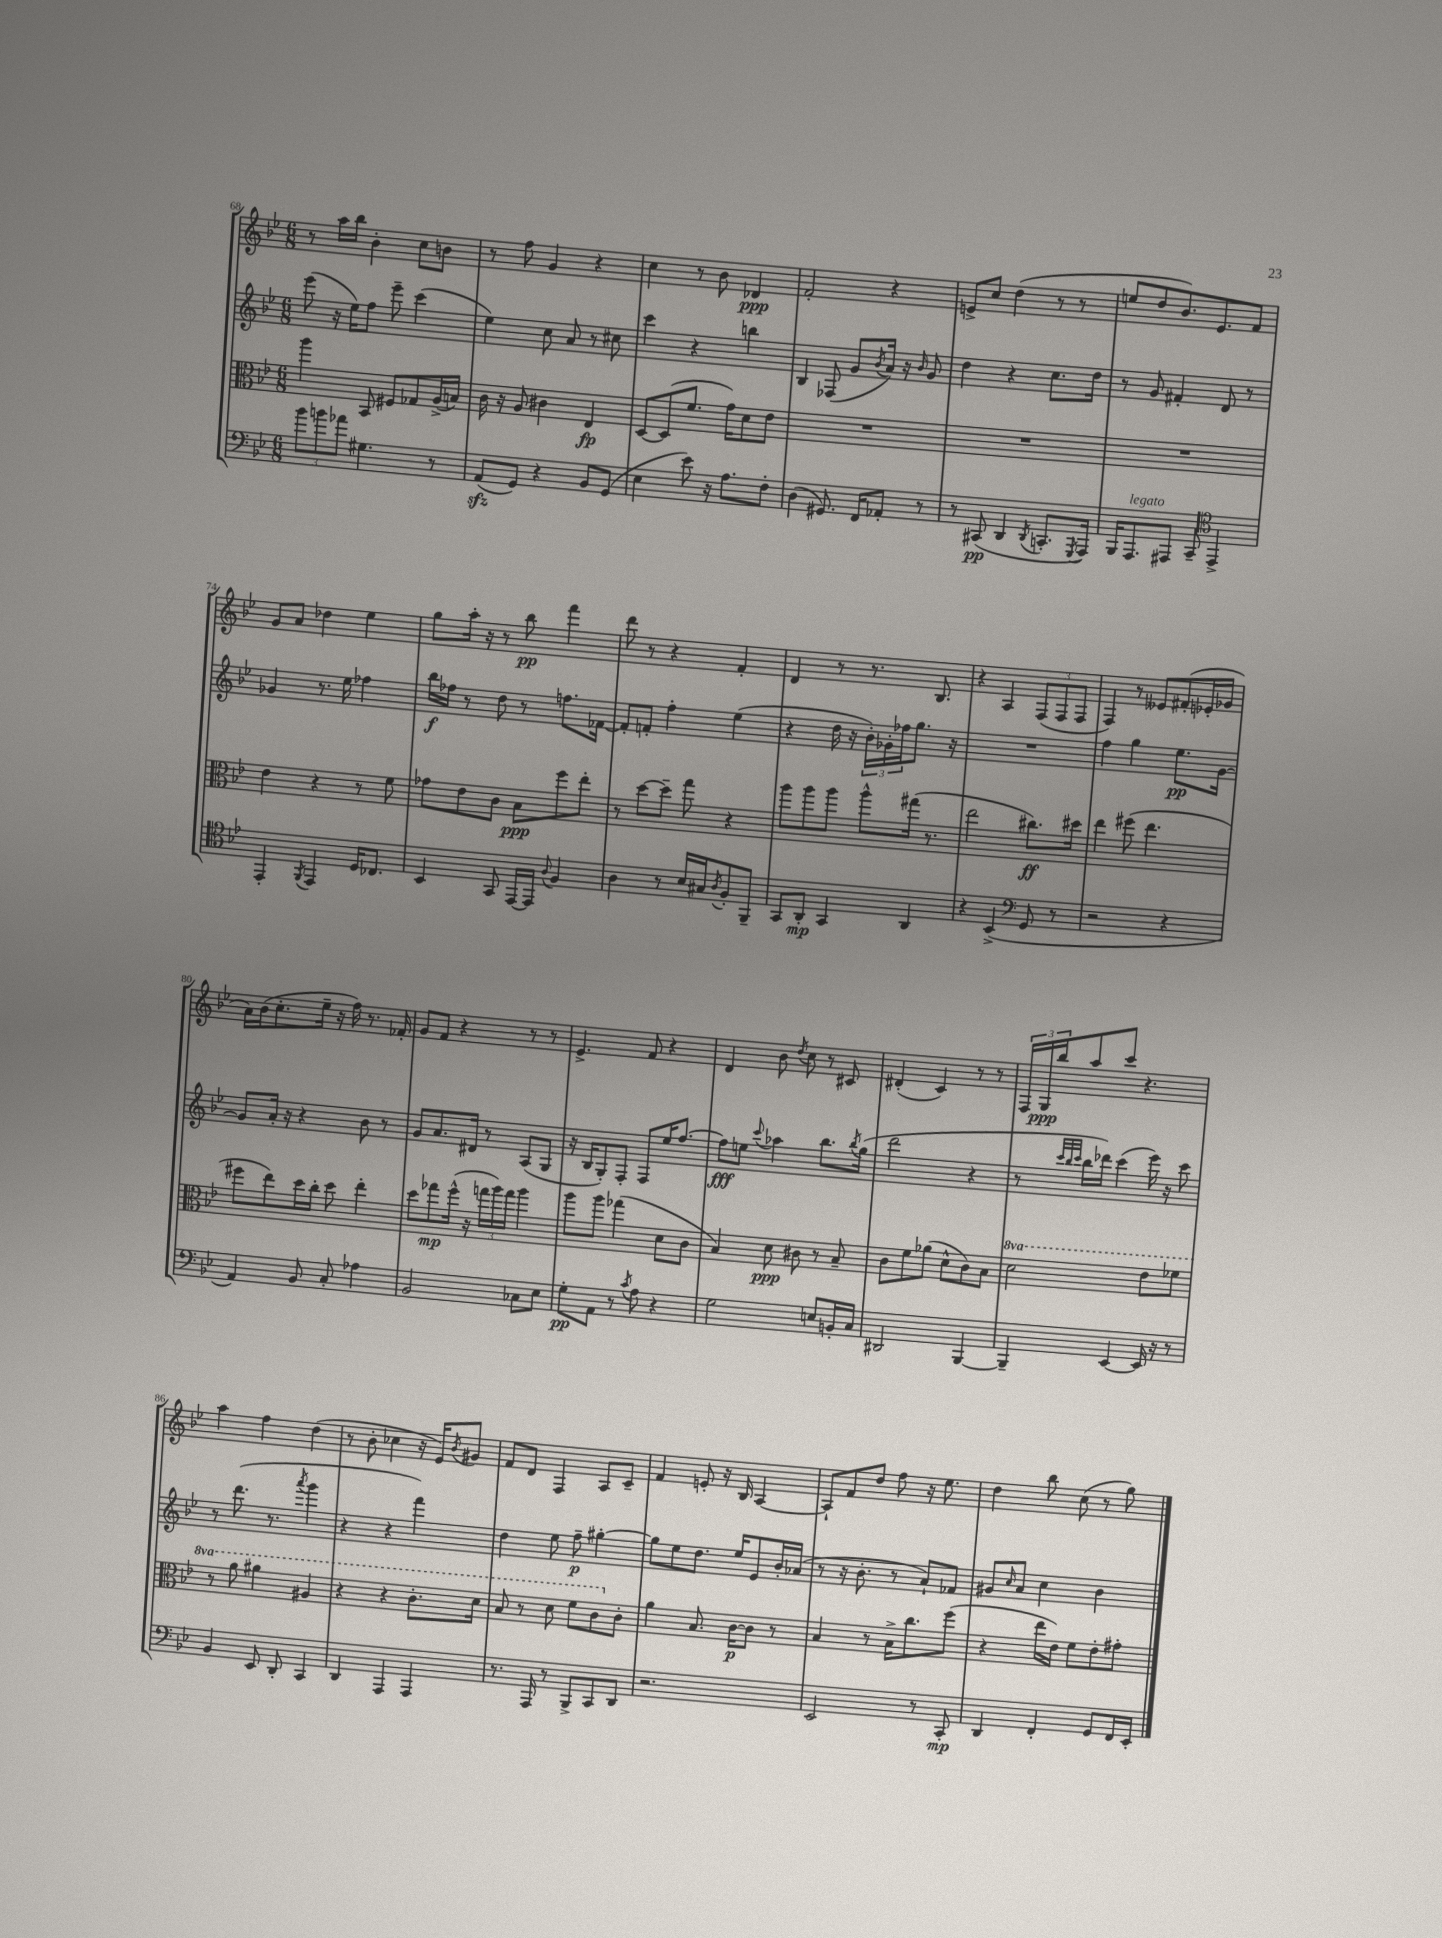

**kern	**dynam	**kern	**dynam	**kern	**dynam	**kern	**dynam
*part4	*part4	*part3	*part3	*part2	*part2	*part1	*part1
*staff4	*staff4	*staff3	*staff3	*staff2	*staff2	*staff1	*staff1
*clefF4	*	*clefC3	*	*clefG2	*	*clefG2	*
*k[b-e-]	*	*k[b-e-]	*	*k[b-e-]	*	*k[b-e-]	*
*M6/8	*	*M6/8	*	*M6/8	*	*M6/8	*
=68	=68	=68	=68	=68	=68	=68	=68
12b-\L	.	4aa\	.	(8eee-\	.	8r	.
12bn\	.	.	.	.	.	.	.
.	.	.	.	16r	.	16aa\LL	.
12a-X\J	.	.	.	.	.	.	.
.	.	.	.	16ee-\KL)	.	16bb-\JJ	.
4.G#X\	.	8BB-/	.	8ff\J	.	4b-'\	.
.	.	8F#X/L	.	8eee-~\	.	.	.
.	.	8G-X/	.	(4ccc\	.	8cc\L	.
8r	.	(16A^/L	.	.	.	8bn\J	.
.	.	16Bn/JJ)	.	.	.	.	.
=69	=69	=69	=69	=69	=69	=69	=69
(8AAzz/L	.	16c\	.	4ee-\)	.	8r	.
.	.	16r	.	.	.	.	.
8GG/J)	.	8A/	.	.	.	8ff\	.
4r	.	4c#X\	.	8cc\	.	4g/	.
.	.	.	.	8a/	.	.	.
8BB-/L	.	4E-/	fp	8r	.	4r	.
(8GG/J	.	.	.	8cc#X\	.	.	.
=70	=70	=70	=70	=70	=70	=70	=70
4E-\	.	[8D/L	.	4ccc\	.	4cc\	.
.	.	(8D/]	.	.	.	.	.
8e-\)	.	8.f/J	.	4r	.	8r	.
16r	.	.	.	.	.	8b-\	.
8.A\L	.	16g\KL)	.	.	.	.	.
.	.	8d\	.	4bbn\	.	4d-X/	ppp
8F'\J	.	8e-\J	.	.	.	.	.
=71	=71	=71	=71	=71	=71	=71	=71
(4D\	.	2.r	.	4B-/	.	2f'/	.
8.GG#X/)	.	.	.	(8F-X/	.	.	.
.	.	.	.	8g/L	.	.	.
16FF/KL	.	.	.	.	.	.	.
.	.	.	.	8qb-/	.	.	.
8AA-X'/J	.	.	.	16a/Jk)	.	4r	.
.	.	.	.	16r	.	.	.
.	.	.	.	16qqb-/	.	.	.
8r	.	.	.	8g/	.	.	.
=72	=72	=72	=72	=72	=72	=72	=72
8r	.	2.r	.	4dd\	.	8en^/L	.
(8CC#X/	pp	.	.	.	.	8cc/J	.
4DD/	.	.	.	4r	.	(4dd\	.
8qDD/	.	.	.	.	.	.	.
8.CCn'/L	.	.	.	8.cc\L	.	8r	.
.	.	.	.	.	.	8r	.
8qGGG/	.	.	.	.	.	.	.
16AAA/Jk)	.	.	.	16dd\Jk	.	.	.
=73	=73	=73	=73	=73	=73	=73	=73
16BBB-/KL	.	2.r	.	8r	.	8een/L	.
!LO:TX:a:i:t=legato	!	!	!	!	!	!	!
8.AAA/	.	.	.	.	.	.	.
.	.	.	.	8g/	.	8dd/	.
8AAA#X/J	.	.	.	4f#X'/	.	8.b-/)	.
8CC~/	.	.	.	.	.	.	.
.	.	.	.	.	.	8.e-/	.
*clefC4	*	*	*	*	*	*	*
4EE-^/	.	.	.	8d/	.	.	.
.	.	.	.	8r	.	8f/J	.
!!LO:LB:g=z
=74	=74	=74	=74	=74	=74	=74	=74
4EE-'/	.	4e-\	.	4g-X/	.	8g/L	.
.	.	.	.	.	.	8a/J	.
8qFF/	.	.	.	.	.	.	.
4EE-/	.	4r	.	8.r	.	4dd-X\	.
.	.	.	.	16ee-\	.	.	.
16D/KL	.	8r	.	4ff-X\	.	4ee-\	.
8.C-X/J	.	.	.	.	.	.	.
.	.	8f\	.	.	.	.	.
=75	=75	=75	=75	=75	=75	=75	=75
4BB-/	.	8g-X\L	.	16bb-\LL	f	8gg\L	.
.	.	.	.	16ff-X\JJ	.	.	.
.	.	8e-\	.	8r	.	16aa'\Jk	.
.	.	.	.	.	.	16r	.
8GG/	.	8c\J	.	8dd\	.	8r	.
[16EE-/LL	.	8B-\L	ppp	8r	.	8bb-\	pp
16EE-/JJ]	.	.	.	.	.	.	.
8qqA/	.	.	.	.	.	.	.
4F/	.	8ff\	.	8.ffn\L	.	4fff\	.
.	.	8ee-'\J	.	.	.	.	.
.	.	.	.	[16f-X\Jk	.	.	.
=76	=76	=76	=76	=76	=76	=76	=76
4A\	.	8r	.	8f-'/L]	.	8ddd\	.
.	.	[8dd\L	.	8fn'/J	.	8r	.
8r	.	8dd~\J]	.	4ff'\	.	4r	.
16B-/LL	.	8gg\	.	.	.	.	.
16G#X/J	.	.	.	.	.	.	.
8qA/	.	.	.	.	.	.	.
8F'/	.	4r	.	(4ee-\	.	4f'/	.
8FF~/J	.	.	.	.	.	.	.
=77	=77	=77	=77	=77	=77	=77	=77
8GG/L	.	8aa\L	.	4r	.	4d/	.
8AA'/J	mp	8aa\	.	.	.	.	.
4GG/	.	8aa\J	.	16dd\	.	8r	.
.	.	.	.	16r	.	.	.
.	.	8aa^^\L	.	24b-'\LL)	.	8.r	.
.	.	.	.	24g-X'\	.	.	.
.	.	.	.	24ff-X\J	.	.	.
4AA/	.	(16gg#X\Jk	.	8.gg\J	.	.	.
.	.	8.r	.	.	.	8.B-/	.
.	.	.	.	16r	.	.	.
=78	=78	=78	=78	=78	=78	=78	=78
4r	.	2ee-\	.	2.r	.	4r	.
(4BB-^/	.	.	.	.	.	4A/	.
*clefF4	*	*	*	*	*	*	*
8GG/	.	8.cc#X\L)	ff	.	.	(12F/L	.
.	.	.	.	.	.	12F/	.
8r	.	.	.	.	.	.	.
.	.	.	.	.	.	12F/J	.
.	.	16dd#X\Jk	.	.	.	.	.
=79	=79	=79	=79	=79	=79	=79	=79
2r	.	4ee-\	.	4ff\	.	4F/)	.
.	.	(8ff#X\	.	4gg\	.	8r	.
.	.	4.ee-\	.	.	.	8e--X/L	.
4r	.	.	.	8.ee-\L	pp	(8f#X'/	.
.	.	.	.	.	.	16e-X'/L	.
.	.	.	.	[16g\Jk	.	16g-X/JJ	.
!!LO:LB:g=z
=80	=80	=80	=80	=80	=80	=80	=80
4AA/)	.	8ff#X\L	.	8g/L]	.	16a\LL)	.
.	.	.	.	.	.	(16b-\J	.
.	.	8ee-\)	.	16a'/Jk	.	8.cc'\	.
.	.	.	.	16r	.	.	.
8BB-/	.	16dd\L	.	4r	.	.	.
.	.	16cc'\JJ	.	.	.	16ee-~\Jk	.
8C'/	.	8dd\	.	.	.	16r	.
.	.	.	.	.	.	16ff\)	.
4A-X\	.	4ee-'\	.	8b-\	.	8.r	.
.	.	.	.	8r	.	.	.
.	.	.	.	.	.	16f-X'/	.
=81	=81	=81	=81	=81	=81	=81	=81
2BB-/	.	8dd\L	.	8g/L	.	8g/L	.
.	.	8gg-X\	mp	8.a/	.	8f/J	.
.	.	(16ff^^\Jk	.	.	.	4r	.
.	.	16r	.	16d#X/Jk	.	.	.
.	.	24ggn\LL	.	8r	.	.	.
.	.	24aa\)	.	.	.	.	.
.	.	24gg\JJ	.	.	.	.	.
8C-X\L	.	4aa\	.	(8A/L	.	8r	.
8E-\J	.	.	.	8G/J	.	8r	.
=82	=82	=82	=82	=82	=82	=82	=82
8G'\L	pp	8aa\L	.	16r	.	4.e-^/	.
.	.	.	.	16B-/KL	.	.	.
8AA\J	.	8aa\J	.	8G'/)	.	.	.
8r	.	(4gg-X\	.	8F'/J	.	.	.
8qc/	.	.	.	.	.	.	.
8A\	.	.	.	8F/L	.	8f/	.
4r	.	8d\L	.	16ee-/K	.	4r	.
.	.	.	.	[8.ff/J	.	.	.
.	.	8c\J	.	.	.	.	.
=83	=83	=83	=83	=83	=83	=83	=83
2G\	.	4B-/)	.	8ff\L]	fff	4d/	.
.	.	.	.	8een\J	.	.	.
.	.	.	.	8qqccc/	.	.	.
.	.	8d\	ppp	4aa-X\	.	8b-\	.
.	.	.	.	.	.	8qdd/	.
.	.	8c#X\	.	.	.	8cc\	.
8En/L	.	8r	.	8.bb-\L	.	8r	.
16BBn'/L	.	8B-~/	.	.	.	8c#X/	.
.	.	.	.	8qbb-/	.	.	.
16C/JJ	.	.	.	(16gg\Jk	.	.	.
=84	=84	=84	=84	=84	=84	=84	=84
2DD#X/	.	8c\L	.	2ddd\	.	(4d#X'/	.
.	.	8f\	.	.	.	.	.
.	.	(8a-X\J	.	.	.	4c/)	.
.	.	8d^^\L	.	.	.	.	.
[4BBB-/	.	8c\)	.	4r	.	8r	.
.	.	8B-\J	.	.	.	8r	.
=85	=85	=85	=85	=85	=85	=85	=85
*	*	*8va	*	*	*	*	*
4BBB-~/]	.	2dd\	.	8r	.	24F/LL	.
.	.	.	.	.	.	24G/	ppp
.	.	.	.	.	.	24bb-/J	.
.	.	.	.	32qqccc/LLL	.	.	.
.	.	.	.	32qqbb-/	.	.	.
.	.	.	.	32qqccc/JJJ	.	.	.
.	.	.	.	16bb-\LL	.	8aa/	.
.	.	.	.	16ddd-X\JJ)	.	.	.
[4EE-/	.	.	.	(4ccc\	.	8ccc/J	.
.	.	.	.	.	.	4.r	.
16EE-/]	.	8ee-\L	.	16eee-\)	.	.	.
16r	.	.	.	16r	.	.	.
8r	.	8ff-X\J	.	8ccc\	.	.	.
!!LO:LB:g=z
=86	=86	=86	=86	=86	=86	=86	=86
4BB-/	.	8r	.	8r	.	4aa\	.
.	.	8aa\	.	(8.ddd\	.	.	.
8EE-/	.	4aa#X\	.	.	.	4ff\	.
.	.	.	.	8.r	.	.	.
8DD'/	.	.	.	.	.	.	.
.	.	.	.	8qaaa/	.	.	.
4CC/	.	4a#X/	.	4ggg\	.	(4dd\	.
=87	=87	=87	=87	=87	=87	=87	=87
4DD/	.	4r	.	4r	.	8r	.
.	.	.	.	.	.	8b-'\	.
4AAA/	.	4r	.	4r	.	4cc-X\	.
4AAA/	.	8.cc'\L	.	4fff\)	.	16r	.
.	.	.	.	.	.	16e-/KL)	.
.	.	.	.	.	.	8qb-/	.
.	.	.	.	.	.	8g#X/J	.
.	.	16dd\Jk	.	.	.	.	.
=88	=88	=88	=88	=88	=88	=88	=88
8.r	.	8b-/	.	4dd\	.	8f/L	.
.	.	8r	.	.	.	8d/J	.
16AAA/	.	.	.	.	.	.	.
8r	.	8dd\	.	8ee-\	.	4F/	.
8BBB-^/L	.	8ff\L	.	8ff~\	p	.	.
8CC/	.	8cc\	.	[4gg#X'\	.	8A/L	.
*	*	*X8va	*	*	*	*	*
8DD/J	.	8c'\J	.	.	.	8c~/J	.
=89	=89	=89	=89	=89	=89	=89	=89
2.r	.	4a\	.	8gg#\L]	.	4f/	.
.	.	.	.	8ee-\	.	.	.
.	.	8.B-/	.	8.dd\J	.	8en'/	.
.	.	.	.	.	.	16r	.
.	.	[16c\KL	p	16ee-/KL	.	16B-/	.
.	.	8c\J]	.	8e-/	.	[4A/	.
.	.	8r	.	16b-'/L	.	.	.
.	.	.	.	(16a-X/JJ	.	.	.
=90	=90	=90	=90	=90	=90	=90	=90
2EE-/	.	4B-/	.	8r	.	8A`/L]	.
.	.	.	.	16r	.	8f/	.
.	.	.	.	8.b-'\	.	.	.
.	.	8r	.	.	.	8dd/J	.
.	.	16B-^\KL	.	8r	.	8ff\	.
.	.	8.cc\	.	.	.	.	.
8r	.	.	.	8a`/L)	.	16r	.
.	.	.	.	.	.	8.ee-\	.
8CC'/	mp	(8ff\J	.	8f-X/J	.	.	.
=91	=91	=91	=91	=91	=91	=91	=91
4DD/	.	4r	.	8g#X/L	.	4dd\	.
.	.	.	.	16qqcc/	.	.	.
.	.	.	.	8a/J	.	.	.
4FF'/	.	16ee-\LL	.	4cc\	.	8bb-\	.
.	.	16e-\JJ)	.	.	.	.	.
.	.	8f\L	.	.	.	(8cc\	.
8GG/L	.	8e-'\	.	4b-\	.	8r	.
16FF/L	.	8g#X'\J	.	.	.	8gg\)	.
16EE-'/JJ	.	.	.	.	.	.	.
==	==	==	==	==	==	==	==
*-	*-	*-	*-	*-	*-	*-	*-
